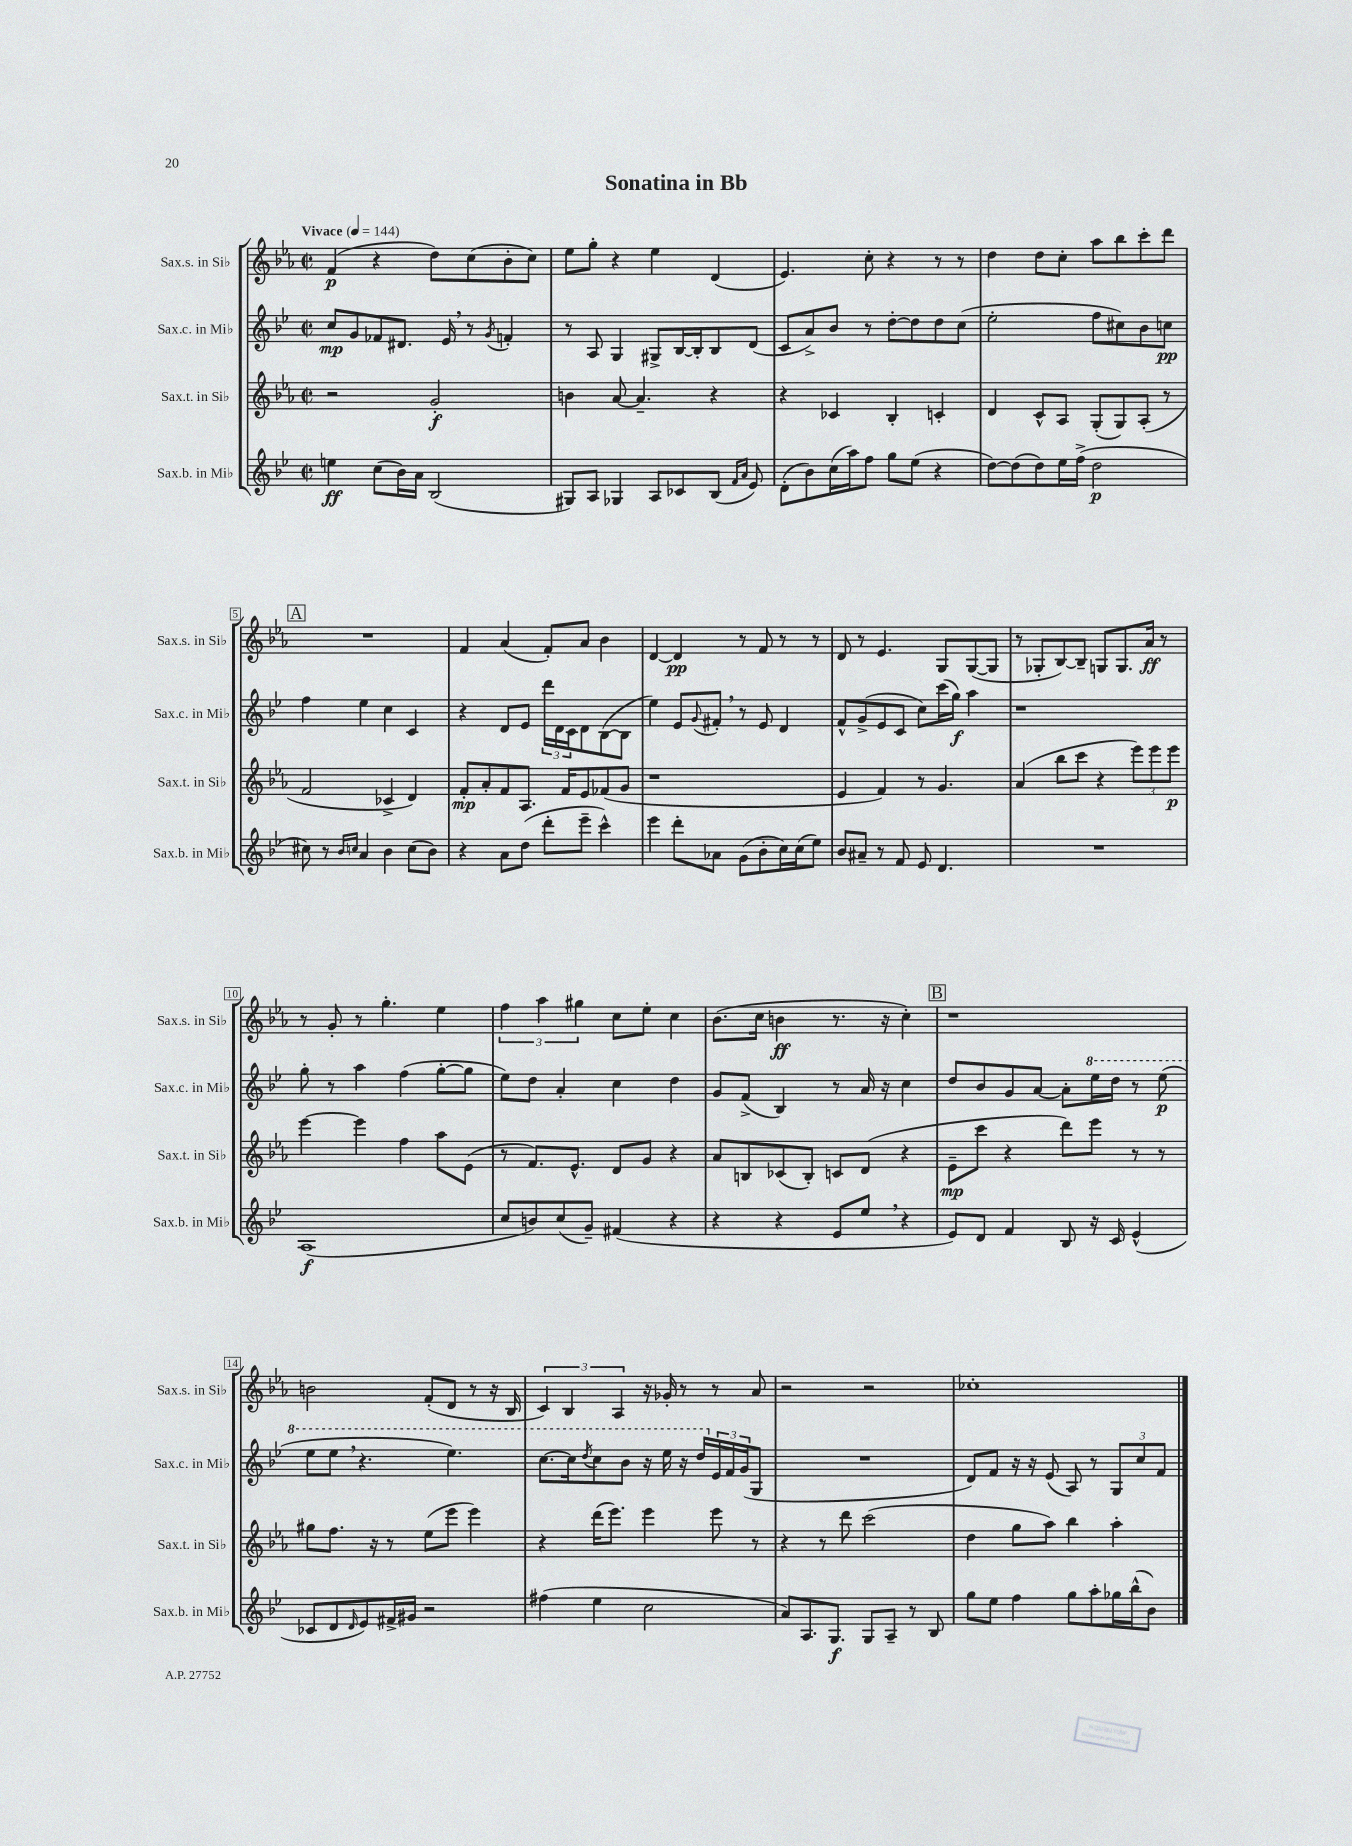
\header { title = "Sonatina in Bb" }
<<
\new StaffGroup <<
\new Staff = "s0" \with { instrumentName = "Sax.s. in Sib" shortInstrumentName = "Sax.s. in Sib" } {
    \clef treble \key ees \major \defaultTimeSignature \time 2/2 \tempo "Vivace" 4 = 144
    f'4\p( r4 d''8) c''8( bes'8-. c''8) |
    ees''8 g''8-. r4 ees''4 d'4( |
    ees'4.) c''8-. r4 r8 r8 |
    d''4 d''8 c''8-. aes''8 bes''8 c'''8-. d'''8 |
    \mark \markup { \box "A" } R1 |
    f'4 aes'4( f'8-.) aes'8 bes'4 |
    d'4~ d'4\pp r8 f'8 r8 r8 |
    d'8 r8 ees'4. g8 g8~( g8 |
    r8 ges8-. bes8~) bes8-- g8 g8. aes'16\ff r8 |
    r8 g'8-. r8 g''4.-. ees''4 |
    \tuplet 3/2 { f''4 aes''4 gis''4 } c''8 ees''8-. c''4 |
    bes'8.( c''16 b'4\ff r8. r16 c''4-.) |
    \mark \markup { \box "B" } r1 |
    b'2 f'8-.( d'8 r8 r16 bes16 |
    \tuplet 3/2 { c'4) bes4 aes4 } r16 ges'16-. r8 r8 aes'8 |
    r2 r2 |
    ces''1-. \bar "|." |
}
\new Staff = "s1" \with { instrumentName = "Sax.c. in Mib" shortInstrumentName = "Sax.c. in Mib" } {
    \clef treble \key bes \major \defaultTimeSignature \time 2/2
    c''8\mp g'8 fes'8 dis'8. ees'16 \breathe r8 \acciaccatura { g'8 } f'4-. |
    r8 a8 g4 gis8-> bes16~ bes16-. bes8 d'8( |
    c'8 a'8->) bes'8 r8 d''8~-. d''8 d''8 c''8( |
    ees''2-. f''8 cis''8) bes'8 c''8\pp |
    \mark \markup { \box "A" } f''4 ees''4 c''4 c'4 |
    r4 d'8 ees'8 \tuplet 3/2 { d'''16 d'16 c'16 } d'8 bes8~( bes8 |
    ees''4) ees'8 \appoggiatura { g'8 } fis'8-. \breathe r8 ees'8 d'4 |
    f'8-^ g'8->( ees'8 c'8 c''8) c'''16( g''16\f) a''4 |
    r1 |
    g''8-. r8 a''4 f''4( g''8~-. g''8 |
    ees''8) d''8 a'4-. c''4 d''4 |
    g'8 f'8->( bes4) r8 a'16 r16 c''4 |
    \mark \markup { \box "B" } d''8 bes'8 g'8 a'8~ a'8-. \ottava #1 ees'''16 d'''16 r8 ees'''8\p( |
    ees'''8 ees'''8 \breathe r4. ees'''4.) |
    c'''8.~ c'''16 \acciaccatura { d'''8 } c'''8 bes''8 r16 ees'''16 r16 d'''16 \ottava #0 \tuplet 3/2 { ees'16 f'16 g'16( } g8 |
    R1 |
    d'8) f'8 r16 r16 ees'8( a8) r8 \tuplet 3/2 { g8 c''8 f'8 } \bar "|." |
}
\new Staff = "s2" \with { instrumentName = "Sax.t. in Sib" shortInstrumentName = "Sax.t. in Sib" } {
    \clef treble \key ees \major \defaultTimeSignature \time 2/2
    r2 g'2-.\f |
    b'4 aes'8~ aes'4.-- r4 |
    r4 ces'4 bes4-. c'4-. |
    d'4 c'8-^ aes8 g8-.( g8) aes8-.( r8 |
    \mark \markup { \box "A" } f'2 ces'4-> d'4) |
    f'8-.\mp aes'8-. f'8 aes8. f'16 ees'8 fes'8( g'8 |
    r1 |
    ees'4 f'4) r8 g'4. |
    aes'4( bes''8 c'''8 r4 \tuplet 3/2 { ees'''8) ees'''8 ees'''8\p } |
    ees'''4~ ees'''4 f''4 aes''8 ees'8( |
    r8 f'8.) ees'8.-^ d'8 g'8 r4 |
    aes'8 b8 ces'8( b8-.) c'8 d'8( r4 |
    \mark \markup { \box "B" } ees'8--\mp c'''8 r4 d'''8) ees'''8 r8 r8 |
    gis''8 f''8. r16 r8 ees''8( ees'''8 ees'''4) |
    r4 d'''16( ees'''8.) ees'''4 ees'''8 r8 |
    r4 r8 d'''8 c'''2( |
    d''4 g''8 aes''8) bes''4 aes''4-. \bar "|." |
}
\new Staff = "s3" \with { instrumentName = "Sax.b. in Mib" shortInstrumentName = "Sax.b. in Mib" } {
    \clef treble \key bes \major \defaultTimeSignature \time 2/2
    e''4\ff c''8( bes'16) a'16 bes2( |
    gis8) a8 ges4 a8 ces'8 bes8( \grace { f'16 a'16 } ees'8) |
    d'8-.( bes'8) c''16( a''16) f''8 g''8 ees''8( r4 |
    d''8~) d''8( d''8) ees''16 f''16->( d''2\p |
    \mark \markup { \box "A" } cis''8) r8 \grace { bes'16 c''16 } a'4 bes'4 c''8( bes'8) |
    r4 a'8 d''8( d'''8-. ees'''8-- c'''4-^) |
    ees'''4 d'''8-. aes'8 g'8( bes'8-. c''16) c''16( ees''8) |
    bes'8 ais'8-- r8 f'8 ees'8 d'4. |
    R1 |
    a1\f( |
    c''8 b'8) c''8( g'8--) fis'4( r4 |
    r4 r4 ees'8 ees''8 \breathe r4 |
    \mark \markup { \box "B" } ees'8) d'8 f'4 bes8 r16 c'16 ees'4-^( |
    ces'8 d'8 \grace { d'16 } ees'8) fis'16-> gis'16 r2 |
    fis''4( ees''4 c''2 |
    a'8) a8. g8.\f g8 a8-- r8 bes8 |
    g''8 ees''8 f''4 g''8 a''8-. ges''16 bes''16-^( bes'8) \bar "|." |
}
>>
>>
\layout { \context { \Score \override BarNumber.stencil = #(make-stencil-boxer 0.1 0.3 ly:text-interface::print) } }
